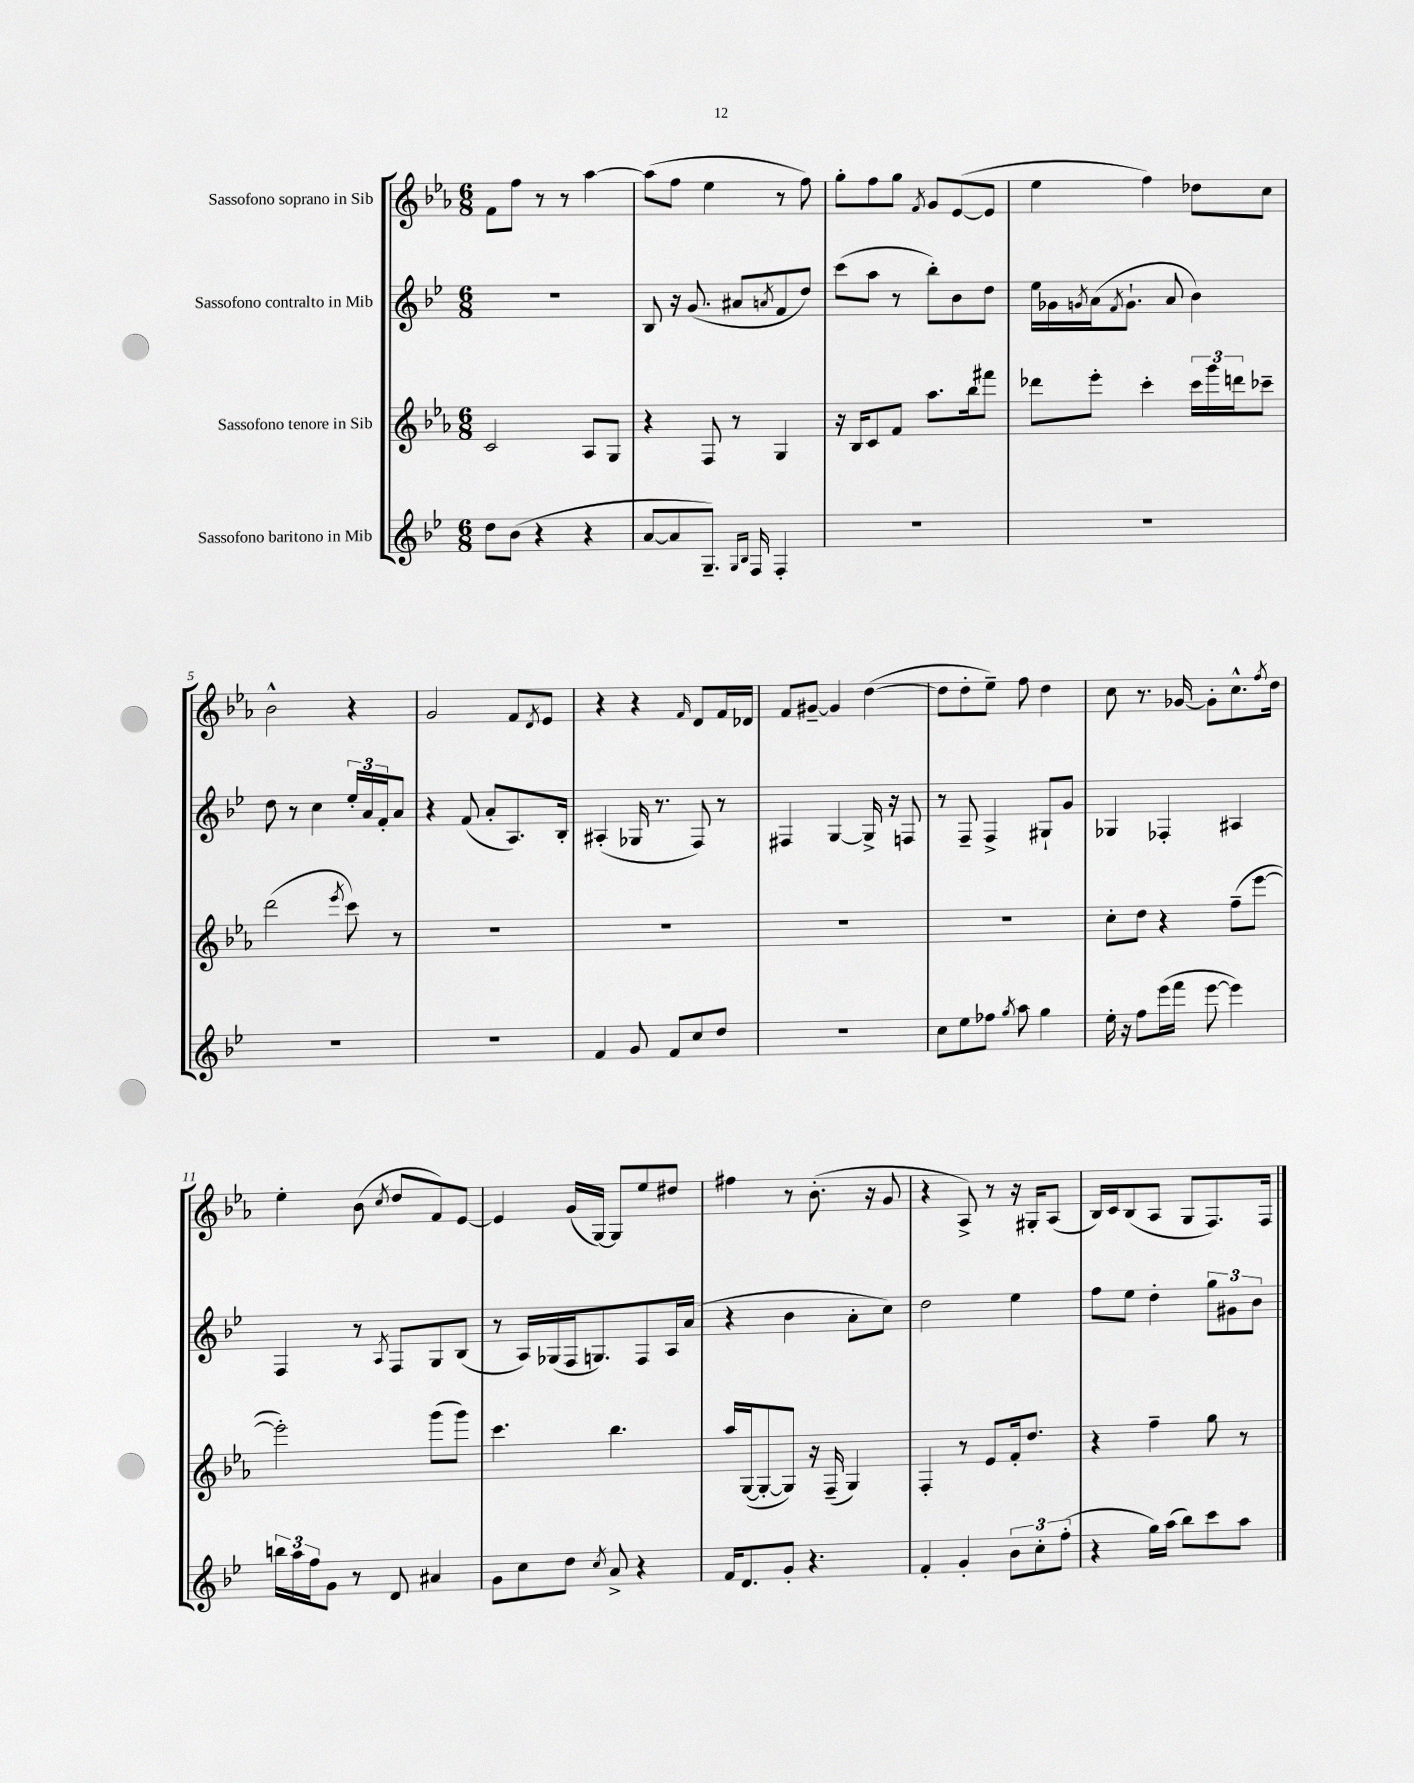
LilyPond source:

<<
\new StaffGroup <<
\new Staff = "s0" \with { instrumentName = "Sassofono soprano in Sib" } {
    \clef treble \key ees \major \numericTimeSignature \time 6/8
    f'8 f''8 r8 r8 aes''4~ |
    aes''8( f''8 ees''4 r8 f''8) |
    g''8-. f''8 g''8 \acciaccatura { f'8 } g'8 ees'8~( ees'8 |
    ees''4 f''4) des''8 c''8 |
    bes'2-^ r4 |
    g'2 f'8 \acciaccatura { d'8 } ees'8 |
    r4 r4 \grace { f'16 } d'8 f'16 des'16 |
    f'8 gis'8~-- gis'4 d''4~( |
    d''8 d''8-. ees''8--) f''8 d''4 |
    c''8 r8. ges'16~ ges'8-. c''8.-^ \acciaccatura { f''8 } d''16 |
    ees''4-. bes'8( \acciaccatura { c''8 } d''8 f'8) ees'8~ |
    ees'4 g'16( g16~) g8 ees''8 dis''8 |
    fis''4 r8 bes'8.-.( r16 g'8 |
    r4 aes8->) r8 r16 gis16-. aes8( |
    bes16) c'16 bes8( aes8 g8 f8.) f16 \bar "|." |
}
\new Staff = "s1" \with { instrumentName = "Sassofono contralto in Mib" } {
    \clef treble \key bes \major \numericTimeSignature \time 6/8
    R2. |
    bes8 r16 g'8.( ais'8 \acciaccatura { a'8 } f'8 d''8) |
    c'''8( a''8 r8 bes''8-.) bes'8 d''8 |
    ees''16 ges'16 \acciaccatura { g'8 } a'16( \acciaccatura { f'8 } g'8.-! a'8 bes'4) |
    d''8 r8 c''4 \tuplet 3/2 { ees''16-. a'16 f'16-. } a'8 |
    r4 f'8( a'8-. a8.) bes16-. |
    ais4-.( ges16 r8. f8) r8 |
    fis4 g4~ g16-> r16 f8 |
    r8 f8-- f4-> gis8-! g'8 |
    ges4 fes4-. ais4 |
    f4 r8 \acciaccatura { a8 } f8 g8 bes8( |
    r8 a16) ges16( f16 g8.) f8 a16 a'16( |
    r4 bes'4 a'8-. c''8) |
    d''2 ees''4 |
    f''8 ees''8 d''4-. \tuplet 3/2 { g''8 gis'8 bes'8 } \bar "|." |
}
\new Staff = "s2" \with { instrumentName = "Sassofono tenore in Sib" } {
    \clef treble \key ees \major \numericTimeSignature \time 6/8
    c'2 aes8 g8 |
    r4 f8 r8 g4 |
    r16 bes16 c'8 f'8 aes''8. bes''16 fis'''8 |
    des'''8 ees'''8-. c'''4-. \tuplet 3/2 { c'''16 g'''16 d'''16 } ces'''8-- |
    d'''2( \acciaccatura { ees'''8 } c'''8) r8 |
    R2. |
    R2. |
    R2. |
    R2. |
    c''8-. d''8 r4 f''8--( ees'''8~ |
    ees'''2-.) g'''8( g'''8) |
    c'''4. bes''4. |
    aes''16 g16~( g8~-. g8) r16 f16--( g4) |
    f4-. r8 ees'8 f'16-. d''8. |
    r4 f''4-- g''8 r8 \bar "|." |
}
\new Staff = "s3" \with { instrumentName = "Sassofono baritono in Mib" } {
    \clef treble \key bes \major \numericTimeSignature \time 6/8
    d''8 bes'8( r4 r4 |
    a'8~ a'8 g8.--) \grace { g16 bes16 } f16 f4-. |
    R2. |
    R2. |
    R2. |
    R2. |
    f'4 g'8 f'8 c''8 d''8 |
    R2. |
    c''8 ees''8 fes''8 \acciaccatura { g''8 } a''8 g''4 |
    ees''16-. r16 f''8 ees'''16( f'''16 ees'''8~ ees'''4) |
    \tuplet 3/2 { b''16 a''16 f''16 } g'8 r8 d'8 ais'4 |
    g'8 c''8 d''8 \acciaccatura { c''8 } a'8-> r4 |
    f'16 d'8. g'8-. r4. |
    f'4-. g'4-. \tuplet 3/2 { bes'8 c''8-. f''8-.( } |
    r4 g''16) a''16( bes''8) c'''8 a''8 \bar "|." |
}
>>
>>
